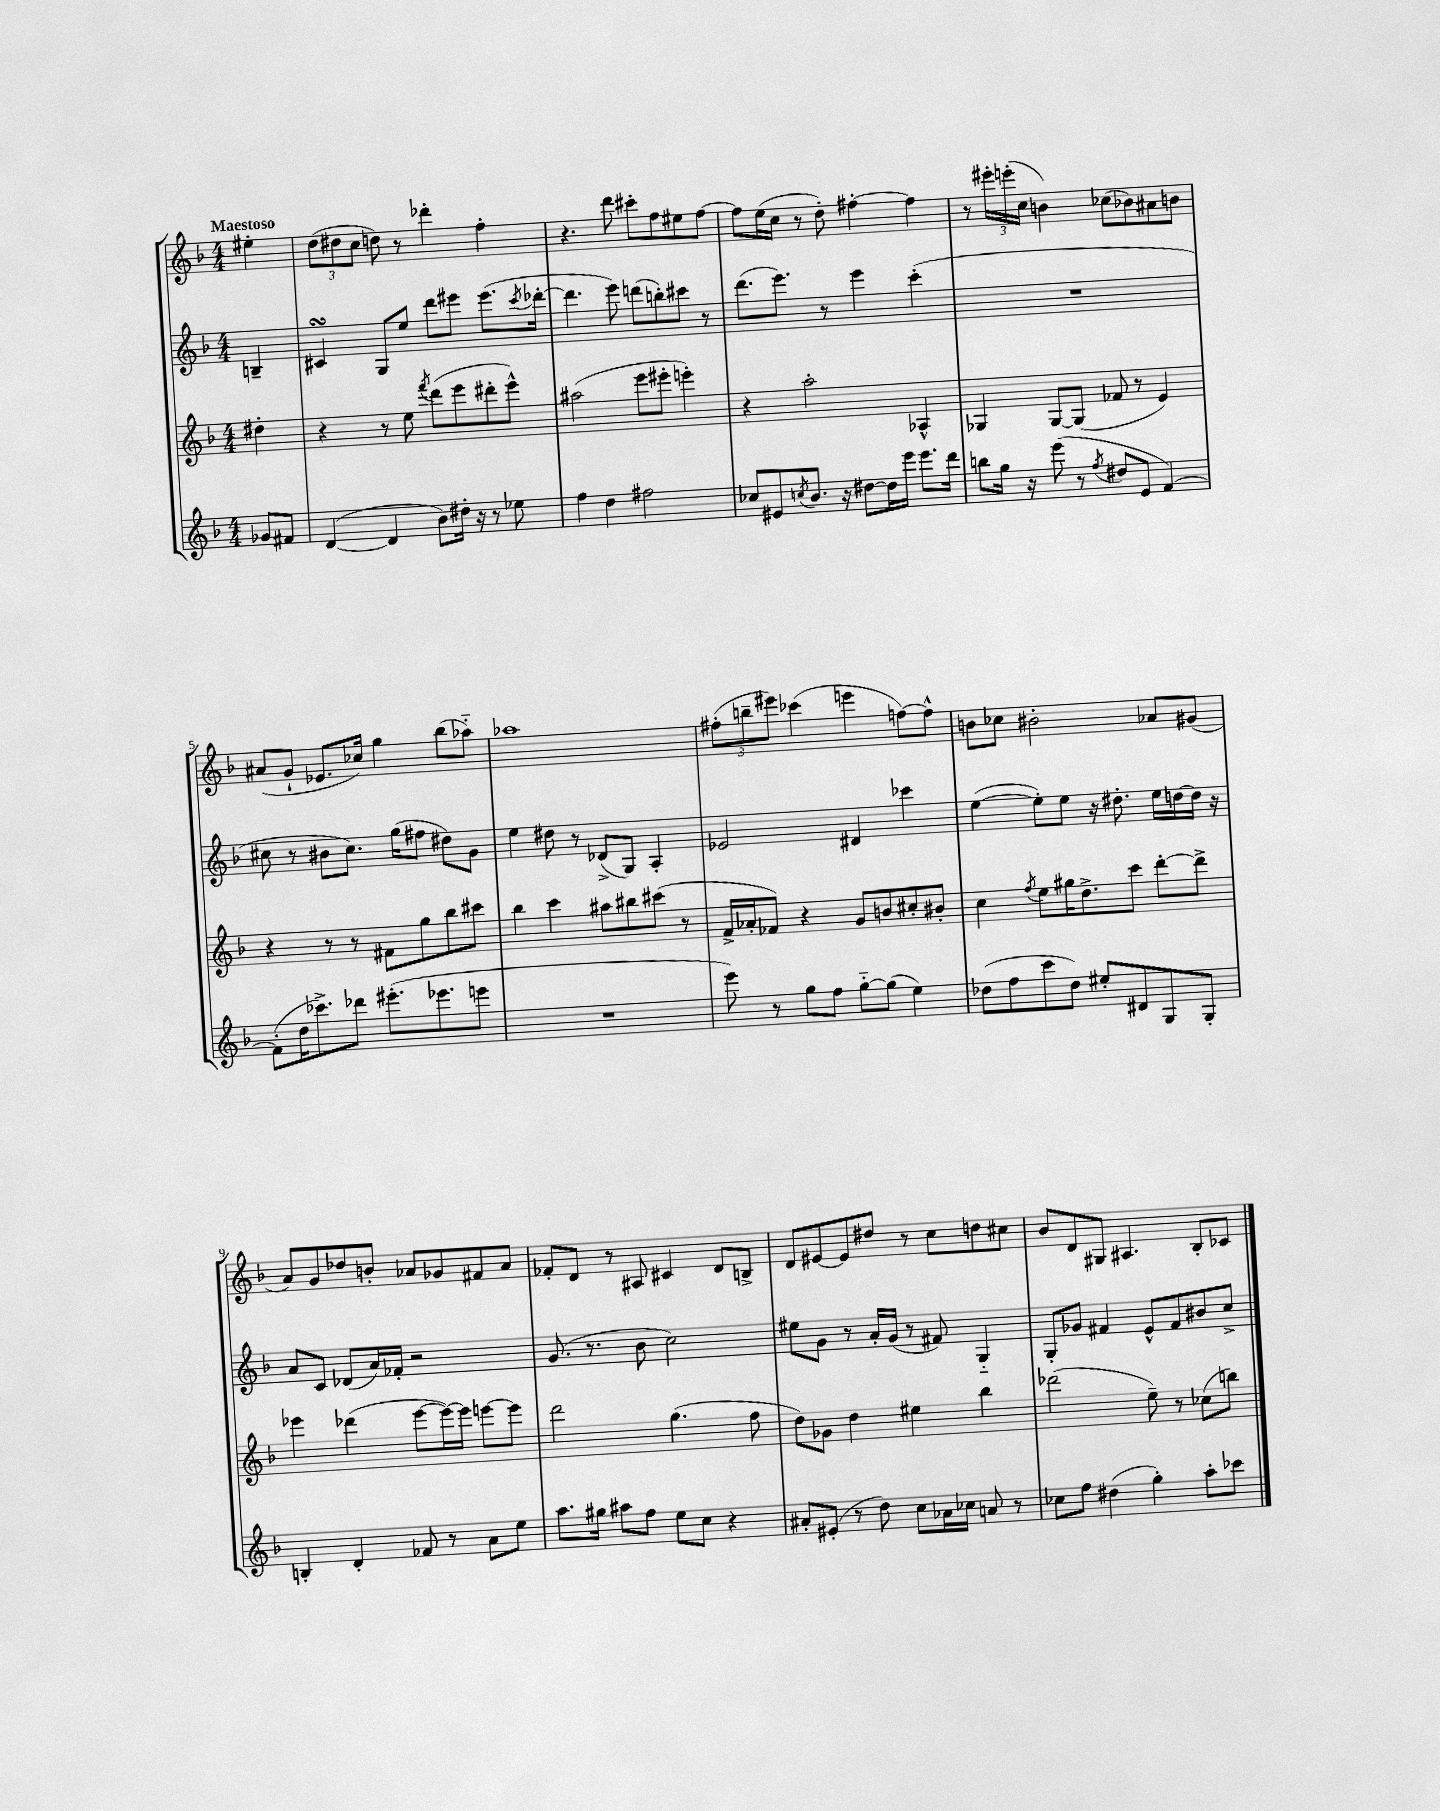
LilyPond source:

<<
\new StaffGroup <<
\new Staff = "s0" {
    \clef treble \key f \major \numericTimeSignature \time 4/4 \partial 4 \tempo "Maestoso"
    eis''4-. |
    \tuplet 3/2 { d''8( dis''8 c''8 } d''8) r8 des'''4-. f''4-. |
    r4. d'''8 cis'''8-. f''8 eis''8 f''8~ |
    f''8 e''16( c''16 r8 d''8-.) fis''4~-. fis''4 |
    r8 \tuplet 3/2 { eis'''16-. e'''16-.( c''16 } b'4) ces''8( bes'8) ais'8 b'8 |
    ais'8( g'8-! ees'8. ces''16) g''4 bes''8( aes''8-_) |
    aes''1 |
    \tuplet 3/2 { fis''8-.( b''8-- eis'''8) } ces'''4( e'''4 f''8~) f''8-^ |
    b'8 ces''8 bis'2-. aes'8 gis'8( |
    a'8) g'8 des''8 b'8-. aes'8 ges'8 fis'8 aes'8 |
    fes'8-. d'8 r8 ais8 cis'4 d'8 b8-> |
    d'8 eis'8~ eis'8 dis''8 r8 c''8 d''8 cis''8 |
    bes'8 d'8 gis8 ais4. bes8-. ces'8 \bar "|." |
}
\new Staff = "s1" {
    \clef treble \key f \major \numericTimeSignature \time 4/4 \partial 4
    b4-- |
    cis'4\turn g8 e''8 d'''8 eis'''8 eis'''8.( \acciaccatura { c'''8 } des'''16~-. |
    des'''4. e'''8) d'''8( b''8-.) cis'''8 r8 |
    d'''8.( e'''8.) r8 e'''4 c'''4-.( |
    R1 |
    cis''8 r8 bis'8 cis''8.) g''16( fis''8 dis''8) g'8 |
    e''4 dis''8 r8 des'8->( g8) a4-. |
    ees'2 dis'4 ces'''4 |
    e''4~( e''8-.) e''8 r16 dis''8.-. e''16 d''16~ d''16 r16 |
    a'8 c'8 des'8( a'16) fes'16-. r2 |
    g'8.( r8. bes'8 c''2) |
    eis''8 g'8 r8 a'16-. g'16( r8 fis'8) g4-_ |
    g8-. ges'8 fis'4 e'8-^ fis'8 bis'8 c''8-> \bar "|." |
}
\new Staff = "s2" {
    \clef treble \key f \major \numericTimeSignature \time 4/4 \partial 4
    dis''4-. |
    r4 r8 e''8 \acciaccatura { f'''8 } d'''8( e'''8 dis'''8-. e'''8-^) |
    ais''2( e'''8 eis'''8-. e'''4-.) |
    r4 a''2-. aes4-^ |
    ges4 ges8~ ges8( fes'8 r8 e'4) |
    r4 r8 r8 fis'8 g''8 bes''8 cis'''8 |
    bes''4 c'''4 ais''8 bis''8 cis'''8( r8 |
    f'16-> aes'16-. fes'8) r4 g'8 b'8 cis''8-. bis'8-. |
    c''4 \acciaccatura { f''8 } e''8 gis''16 d''8.-> c'''8 d'''8~-. d'''8-> |
    ees'''4 des'''4( ees'''8~ ees'''16~) ees'''16 e'''8~ e'''8 |
    d'''2 g''4.( f''8 |
    d''8) ges'8 d''4 eis''4 bes''4 |
    des'''2( e''8--) r8 ces''8( b''8) \bar "|." |
}
\new Staff = "s3" {
    \clef treble \key f \major \numericTimeSignature \time 4/4 \partial 4
    ges'8 fis'8 |
    d'4~( d'4 bes'8) dis''16-. r16 r8 ees''8 |
    f''4 d''4 fis''2 |
    ces''8 eis'8 \acciaccatura { c''8 } bes'8. r16 dis''8~ dis''16 e'''16 e'''8. d'''16 |
    b''8 g''16 r16 e'''8( r8 \acciaccatura { f''8 } dis''8 e'8 f'4~) |
    f'8-.( d''16 ces'''8.->) des'''8 eis'''8.-.( ees'''8. e'''8 |
    R1 |
    e'''8) r8 g''8 f''8 g''8~-_ g''8( e''4) |
    des''8( f''8 c'''8 des''8) eis''8-. dis'8 g8 g8-. |
    b4-. d'4-. fes'8 r8 a'8 e''8 |
    a''8. gis''16 ais''8 f''8 e''8 c''8 r4 |
    ais'8-. eis'8-.( r8 d''8) c''8 aes'16 ces''16 a'8 r8 |
    ces''8 f''8 dis''4( g''4-.) a''8-. ces'''8 \bar "|." |
}
>>
>>
